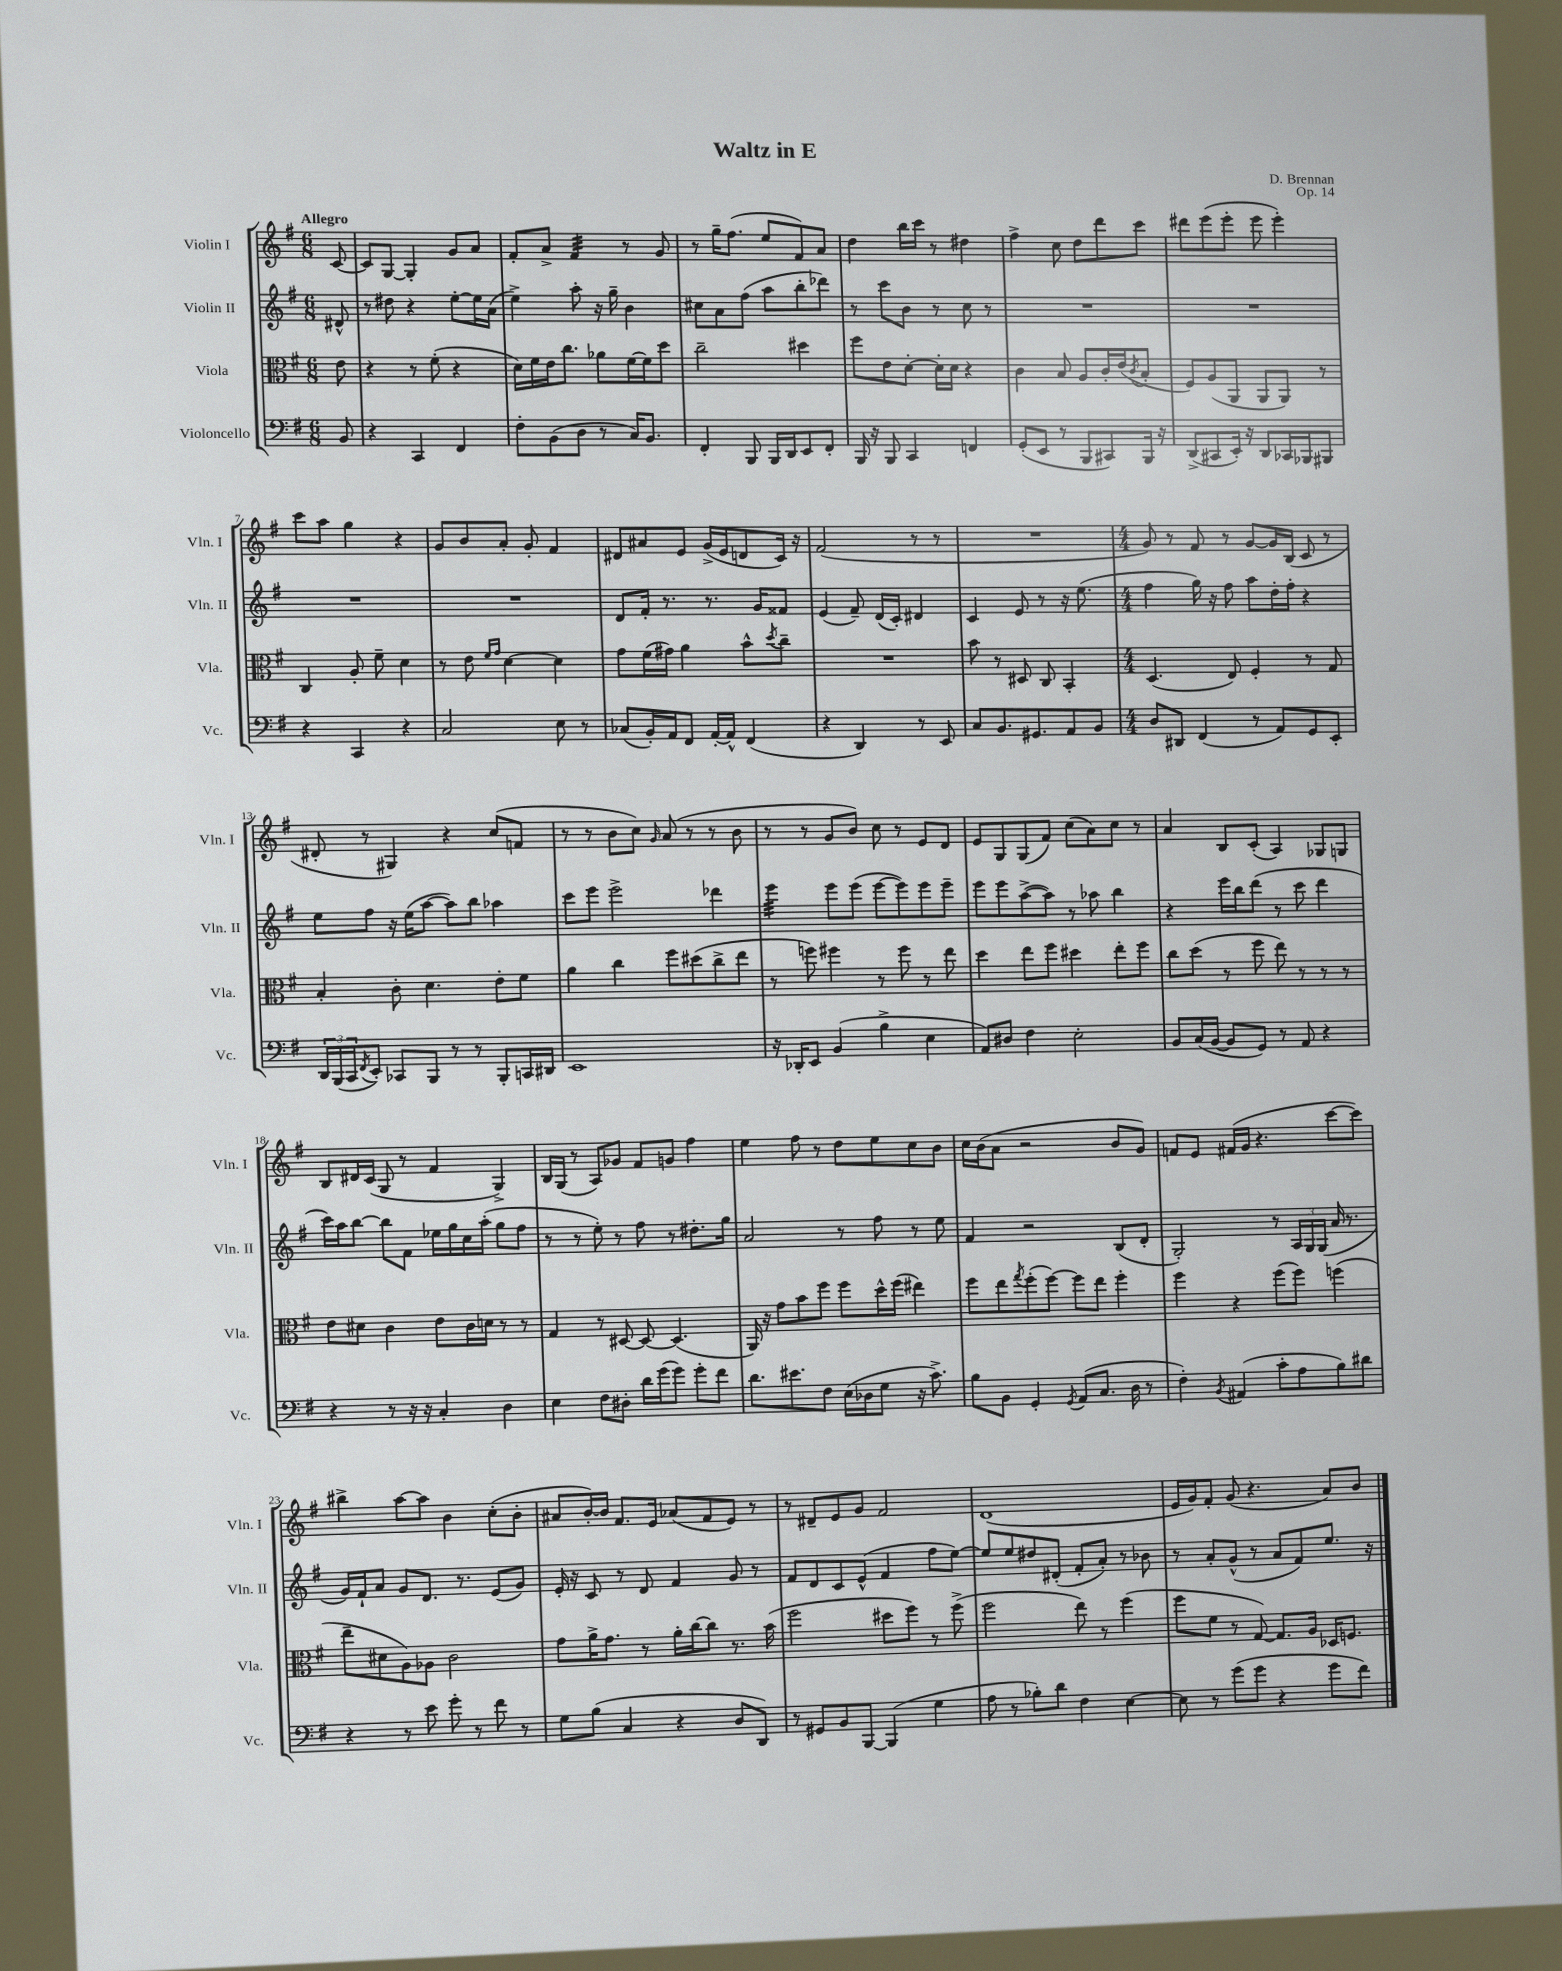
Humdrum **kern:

**kern	**kern	**kern	**kern
*part4	*part3	*part2	*part1
*staff4	*staff3	*staff2	*staff1
*I"Violoncello	*I"Viola	*I"Violin II	*I"Violin I
*I'Vc.	*I'Vla.	*I'Vln. II	*I'Vln. I
*clefF4	*clefC3	*clefG2	*clefG2
*k[f#]	*k[f#]	*k[f#]	*k[f#]
*M6/8	*M6/8	*M6/8	*M6/8
=	=	=	=
!	!	!	!LO:TX:a:B:t=Allegro
8BB/	8e\	8d#X^^/	[8c/
=1	=1	=1	=1
4r	4r	8r	8c/L]
.	.	8dd#X\	[8G/J
4CC/	8r	4r	4G'/]
.	(8f#'\	.	.
4FF#/	4r	[8ee'\L	8g/L
.	.	16ee\L]	8a/J
.	.	(16a\JJ	.
=2	=2	=2	=2
8F#'\L	16d\LL)	4ee^\)	8f#'/L
.	16f#\	.	.
(8BB\	16e\J	.	8a^/J
.	8.cc\J	.	.
*	*	*	*tremolo
8D\J	.	8aa'\	32f#/LLL
.	.	.	32f#/
.	.	.	32f#/
.	.	.	32f#/
8r	8a-X\L	16r	32f#/
.	.	.	32f#/
.	.	16gg~\	32f#/
.	.	.	32f#/JJJ
*	*	*	*Xtremolo
16C/KL)	[16f#\L	4b\	8r
8.BB/J	16f#\J]	.	.
.	8dd\J	.	8g/
=3	=3	=3	=3
4FF#'/	2cc~\	8cc#X\L	8r
.	.	8a\	16gg~\KL
.	.	.	(8.ff#\J
8BBB/	.	(8ff#\J	.
16BBB/LL	.	8aa\L	8ee/L
16DD/J	.	.	.
8EE/	4dd#X\	8bb'\	8f#/)
8FF#'/J	.	8ddd-X\J)	8a/J
=4	=4	=4	=4
16BBB/	8ff#\L	8r	4dd\
16r	.	.	.
8BBB/	8e\	8ccc\L	.
4CC/	[8d'\J	8b\J	16bb\LL
.	.	.	16ccc\JJ
.	16d'\LL]	8r	8r
.	16d\JJ	.	.
4FFn/	4r	8cc\	4dd#X\
.	.	8r	.
=5	=5	=5	=5
(8GG'/L	4c\	2.r	4ff#^\
8EE/J	.	.	.
8r	8B/	.	8cc\
8BBB/L	8A/L	.	8dd\L
8CC#X/)	16c'/L	.	8ddd\
.	(16e/J	.	.
.	8qc/	.	.
16BBB/Jk	8B'/J	.	8ccc\J
16r	.	.	.
=6	=6	=6	=6
(8DD^/L	8F#/L)	2.r	8ddd#X\L
8CC#X/	(8A/	.	(8eee\
16EE'/Jk)	8AA/J	.	8eee'\J
16r	.	.	.
8DD/L	8AA/L	.	8eee\
16CC-X/L	8AA/J)	.	4eee'\)
16BBB-X/J	.	.	.
8BBB#X/J	8r	.	.
!!LO:LB:g=z
=7	=7	=7	=7
4r	4C/	2.r	8ccc\L
.	.	.	8aa\J
4CC/	8A'/	.	4gg\
.	8f#~\	.	.
4r	4d\	.	4r
=8	=8	=8	=8
2C/	8r	2.r	8g/L
.	8e\	.	8b/
.	16qqf#/LL	.	.
.	16qqg/JJ	.	.
.	[4d\	.	8a'/J
.	.	.	8g'/
8E\	4d\]	.	4f#/
8r	.	.	.
=9	=9	=9	=9
(8C-X/L	8g\L	8d/L	8d#X/L
16BB'/L)	(16f#\L	16f#'/Jk	8a#X/
16AA/J	16g#X\JJ)	8.r	.
8FF#/J	4a\	.	8e/J
[16AA'/LL	.	8.r	(16g^/LL
16AA^^/JJ]	.	.	16e/J
(4FF#/	8b^^\L	.	8dn/
.	.	16g/KL	.
.	8qdd/	.	.
.	8cc~\J	8f##X/J	16c/Jk)
.	.	.	16r
=10	=10	=10	=10
4r	2.r	(4e/	(2f#/
4DD/)	.	8f#~/)	.
.	.	(16d/LL	.
.	.	16c'/JJ)	.
8r	.	4d#X/	8r
8EE/	.	.	8r
=11	=11	=11	=11
8C/L	8b\	4c/	2.r
8.BB/	8r	.	.
.	8D#X/	8e/	.
8.GG#X/	.	.	.
.	8C/	8r	.
8AA/	4BB'/	16r	.
.	.	(8.ee\	.
8BB/J	.	.	.
=12	=12	=12	=12
*M4/4	*M4/4	*M4/4	*M4/4
8D/L	(4.D/	4ff#\	8g/)
8DD#X/J	.	.	8r
(4FF#/	.	16gg\)	8f#/
.	.	16r	.
.	8E/)	8ff#\	8r
8r	4F#'/	8aa\L	[8g/L
8AA/L)	.	16dd'\L	16g/L]
.	.	16ff#'\JJ	(16B/JJ
8GG/	8r	4r	8c/
8EE'/J	8G/	.	8r
!!LO:LB:g=z
=13	=13	=13	=13
24DD/LL	4B'/	8ee\L	8d#X'/
(24BBB/	.	.	.
24CC/J	.	.	.
8qFF#/	.	.	.
8EE'/J)	.	8ff#\J	8r
8CC-X/L	8c'\	16r	4G#X/)
.	.	(16ee\KL	.
8BBB/J	4.d\	[8aa\J	.
8r	.	8aa\L])	4r
8r	.	8bb\J	.
8BBB'/L	8e'\L	4aa-X\	(8cc/L
16CCn/L	8f#\J	.	8fn/J
16DD#X/JJ	.	.	.
=14	=14	=14	=14
1EE	4a\	8ccc\L	8r
.	.	8eee\J	8r
.	4cc\	2eee^\	8b\L
.	.	.	8cc\J)
.	.	.	16qqg/
.	8ff#\L	.	(8a/
.	(8dd#X\	.	8r
.	8cc^\	4ddd-X\	8r
.	8ee\J	.	8b\
=15	=15	=15	=15
*	*	*tremolo	*
16r	8r	32eee\LLL	8r
.	.	32eee\	.
16DD-X'/KL	.	32eee\	.
.	.	32eee\	.
8EE/J	8ffn\)	32eee\	8r
.	.	32eee\	.
.	.	32eee\	.
.	.	32eee\JJJ	.
*	*	*Xtremolo	*
(4BB/	4ff#X\	8eee\L	8g/L
.	.	(8eee\J	8b/J)
4B^\	8r	[8eee\L	8cc\
.	8ff#\	8eee\])	8r
4E\	8r	8eee\	8e/L
.	8ee\	8eee~\J	8d/J
=16	=16	=16	=16
8AA/L)	4dd\	8eee\L	8e/L
8D#X/J	.	8eee\	8G/
4F#\	8ee\L	([8aa^\	(8G/
.	8ff#\J	8aa\J])	8f#/J)
2E'\	4dd#X\	8r	(8cc\L
.	.	8aa-X\	8a\)
.	8ee'\L	4bb\	8cc\J
.	8ff#\J	.	8r
=17	=17	=17	=17
8BB/L	8cc\L	4r	4a/
(16C/L	(8dd\J	.	.
[16BB/JJ	.	.	.
8BB/L]	8r	16eee\LL	8B/L
.	.	16bb\J	.
8GG/J)	8ff#\	(8ddd\J	(8c'/J
8r	8ee\)	8r	4A/)
8AA/	8r	8ccc\	.
4r	8r	4ddd\	8G-X/L
.	8r	.	8Gn/J
!!LO:LB:g=z
=18	=18	=18	=18
4r	8e\L	16ccc\LL)	8B/L
.	.	16aa\J	.
.	8d#X\J	[8bb\J	16d#X/L
.	.	.	(16c/JJ
8r	4c\	8bb\L]	8G/
16r	.	8f#\J	8r
16r	.	.	.
4C'/	8e\L	16ee-X\LL	4f#/
.	.	16gg\	.
.	16c\L	16cc\	.
.	16dn\JJ	(16aa'\JJ	.
4D\	8r	8gg\L	4G^/)
.	8r	8ff#\J	.
=19	=19	=19	=19
4E\	4G/	8r	16B/LL
.	.	.	(16G/JJ
.	.	8r	8r
8F#\L	8r	8ee'\)	8A/L)
8D#X'\J	[8D#X/	8r	8g-X/J
16d\LL	8D#/_	8ff#\	8f#/L
(16g\J	.	.	.
8g\J)	(4.D#/]	8r	8gn/J
8g'\L	.	8.dd#X'\L	4ff#\
8f#\J	.	.	.
.	.	16gg\Jk	.
=20	=20	=20	=20
8.d\L	16AA/)	2a/	4ee\
.	16r	.	.
.	8g\L	.	.
8.e#X\	.	.	.
.	8b\	.	8ff#\
8F#\J	8ff#\J	.	8r
(16E\LL	8ff#\L	8r	8dd\L
16D-X\J	.	.	.
8G\J	16dd^^\L	8ff#\	8ee\
.	(16ff#\JJ	.	.
16r	4ee#X\)	8r	8cc\
8.c^\)	.	.	.
.	.	8ee\	8b\J
=21	=21	=21	=21
8B\L	8ff#\L	4f#/	16cc\LL
.	.	.	(16b\J
8BB\J	8ee\	.	8a\J
.	8qgg/	.	.
4GG'/	(8ff#'\	2r	2r
.	[8ff#\J)	.	.
8qGG/	.	.	.
(8AA/L	8ff#\L]	.	.
8.C/J	8ee\J	.	.
.	4ff#'\	(8B/L	8b/L
16D\	.	.	.
8r	.	8d'/J	8g/J)
=22	=22	=22	=22
4F#'\)	4ff#\	2G'/)	8fn/L
.	.	.	8e/J
8qBB/	.	.	.
(4AA#X/	4r	.	(16f#X/LL
.	.	.	16g/JJ
.	.	.	4.r
8c'\L	(8ff#\L	8r	.
8A\	8ff#\J)	24A/LL	.
.	.	24G/	.
.	.	(24G/JJ	.
8B\)	(4ffn\	16a/	[8ccc\L
.	.	8.r	.
8d#X\J	.	.	8ccc\J])
!!LO:LB:g=z
=23	=23	=23	=23
4r	8ee~\L	16g/LL)	4bb#X^\
.	.	16f#`/J	.
.	8d#X\	8a/J	.
8r	8A\)	8g/L	[8aa\L
8e\	8A-X\J	8.d/J	8aa\J]
8g'\	2c\	.	4b\
.	.	8.r	.
8r	.	.	.
8f#\	.	(8e/L	(8cc'\L
8r	.	8g/J)	8b'\J
=24	=24	=24	=24
8G\L	8g\L	16e'/	8a#X/L
.	.	16r	.
(8B\J	16a^\K	8c/	[16b'/L)
.	8.g\J	.	16b/JJ]
4C/	.	8r	8.f#/L
.	8r	8d/	.
.	.	.	16e/Jk
4r	16a'\LL	4f#/	(8a-X/L
.	[16cc\J	.	.
.	8cc\J]	.	8f#/
8D/L	8.r	8g/	8e/J)
8DD/J)	.	8r	8r
.	(16b\	.	.
=25	=25	=25	=25
8r	2ff#\	8f#/L	8r
8GG#X/L	.	8d/	8d#X~/L
8BB/	.	8c/	8e/
[8BBB/J	.	(8e^^/J	8g/J
(4BBB/]	8dd#X\L	4f#/	2f#/
.	8ff#\J)	.	.
4G\	8r	8ff#\L	.
.	(8ff#^\	[8ee\J)	.
=26	=26	=26	=26
8A\	2ff#\	8ee/L]	(1d
8r	.	8ee/	.
8B-X'\L)	.	8dd#X/	.
8d\J	.	(8d#X'/J	.
4F#\	8ee\)	8f#'/L	.
.	8r	8a'/J)	.
[4E\	(4ff#\	8r	.
.	.	8b-X\	.
=27	=27	=27	=27
8E\]	8ff#\L	8r	16e/LL
.	.	.	16g/J)
8r	8f#\J	8a'/L	8f#'/J
(8g\L	8r	(8g^^/J	(8g/
8g\J	[8G/)	8r	4.r
4r	8.G/L]	8a/L	.
.	.	8f#/)	.
.	16A/Jk	.	.
8g\L	16D-X/KL	8.ee/J	8a/L)
.	8.Fn/J	.	.
8f#\J)	.	.	8b/J
.	.	16r	.
==	==	==	==
*-	*-	*-	*-
